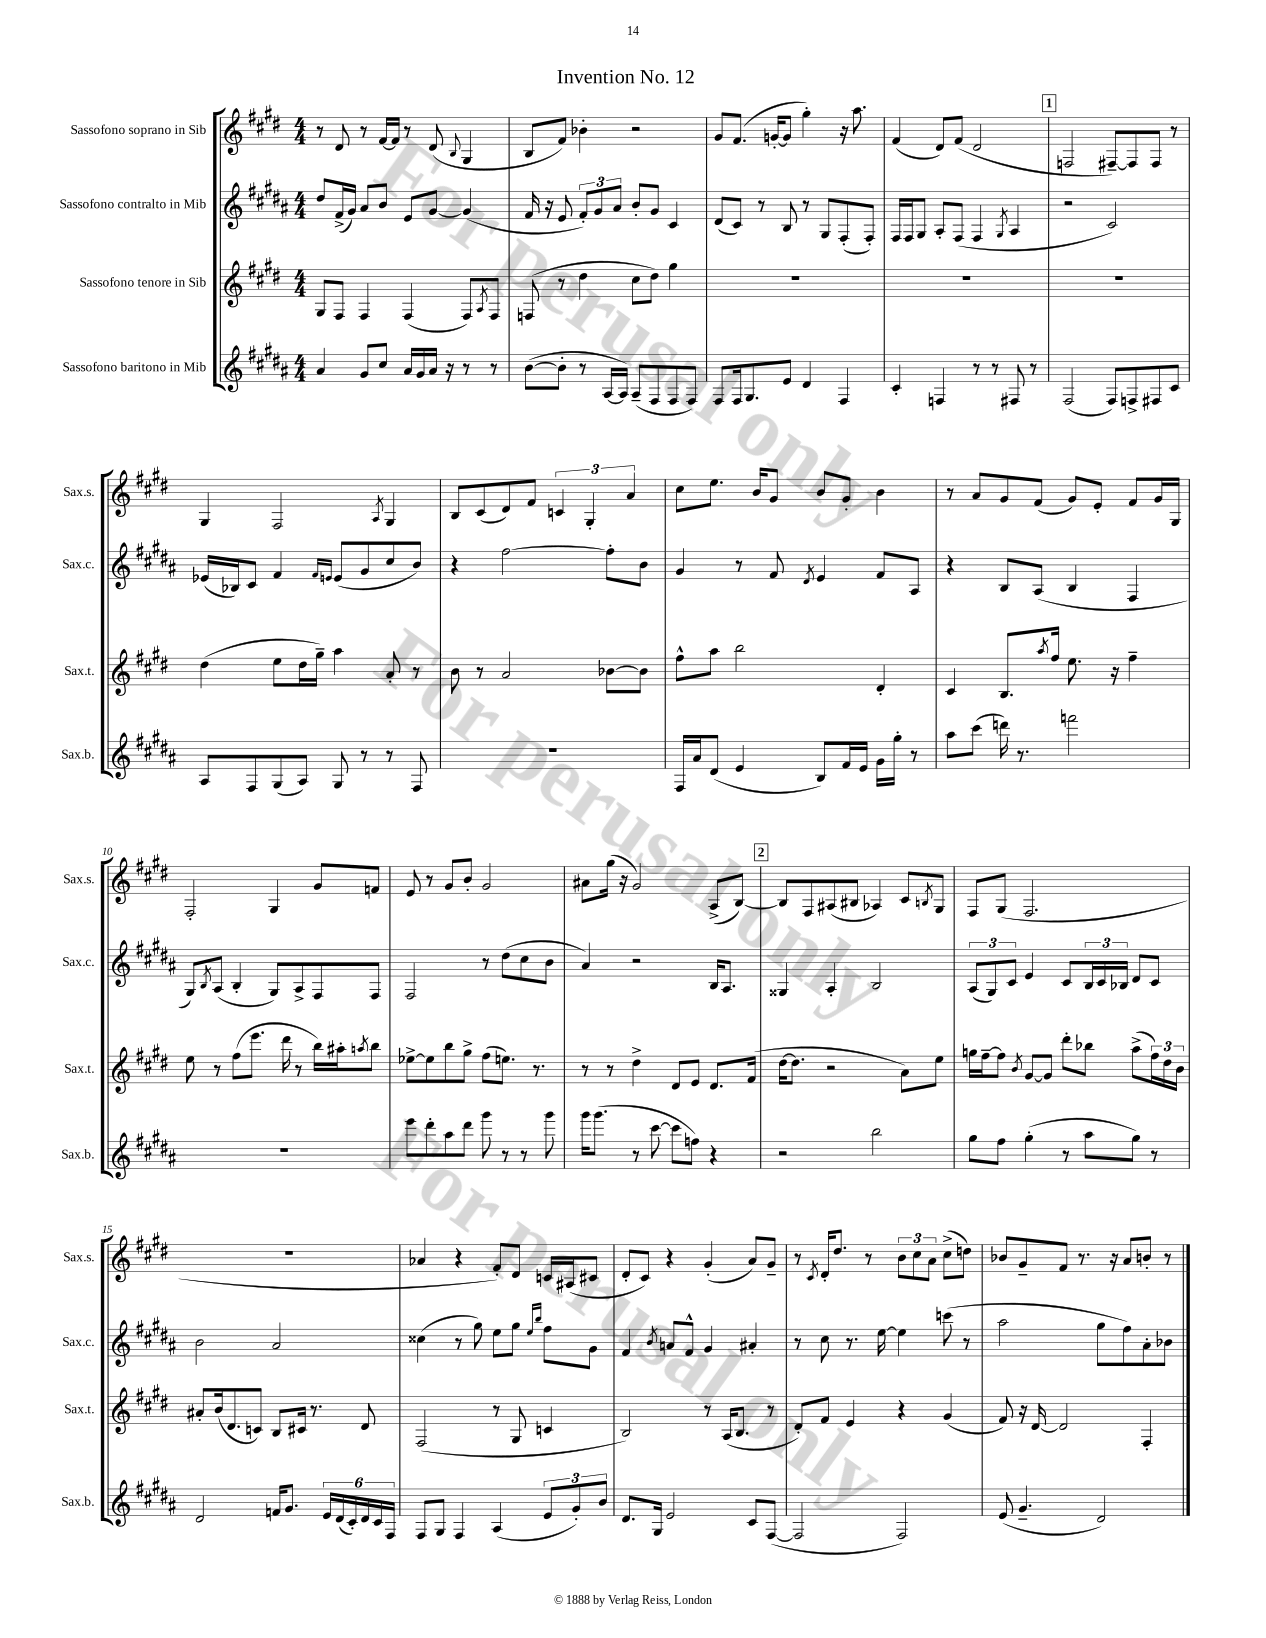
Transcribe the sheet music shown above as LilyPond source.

\header { title = "Invention No. 12" }
<<
\new StaffGroup <<
\new Staff = "s0" \with { instrumentName = "Sassofono soprano in Sib" shortInstrumentName = "Sax.s." } {
    \clef treble \key e \major \numericTimeSignature \time 4/4
    r8 dis'8 r8 fis'16~ fis'16 r8 dis'8( \appoggiatura { b8 } gis4 |
    b8 fis'8) bes'4-. r2 |
    gis'8 fis'8.( g'16~-. g'8 gis''4-.) r16 a''8. |
    fis'4( dis'8) fis'8( dis'2 |
    \mark \markup { \box "1" } f2 fis8~--) fis8 fis8 r8 |
    gis4 fis2 \acciaccatura { a8 } gis4 |
    b8 cis'8( dis'8) fis'8 \tuplet 3/2 { c'4 gis4-. a'4 } |
    cis''8 e''8. b'16 gis'8 b'8 gis'8-. b'4 |
    r8 a'8 gis'8 fis'8( gis'8) e'8-. fis'8 gis'16 gis16 |
    fis2-. gis4 gis'8 f'8 |
    e'8 r8 gis'8 b'8-. gis'2 |
    ais'8 gis''16( r16 gis'2) a8->( b8~) |
    \mark \markup { \box "2" } b8 fis8 ais8( bis8 aes4) cis'8 \acciaccatura { b8 } gis8 |
    fis8 gis8( fis2. |
    R1 |
    aes'4 r4 fis'8-.) dis'8 c'16 ais16( cis'8 |
    dis'8-. cis'8) r4 gis'4-.( a'8) gis'8-- |
    r8 \acciaccatura { cis'8 } dis'16-. dis''8. r8 \tuplet 3/2 { b'8 cis''8 a'8 } cis''8->( d''8) |
    bes'8 gis'8-- fis'8 r8. r16 a'8 b'8-. r8 \bar "|." |
}
\new Staff = "s1" \with { instrumentName = "Sassofono contralto in Mib" shortInstrumentName = "Sax.c." } {
    \clef treble \key b \major \numericTimeSignature \time 4/4
    dis''8 fis'16->( gis'16) ais'8 b'8 e'8 gis'8~ gis'4( |
    fis'16 r16 e'8 \tuplet 3/2 { fis'8-.) gis'8 ais'8 } b'8-. gis'8 cis'4 |
    dis'8( cis'8) r8 b8 r8 gis8 fis8-.( fis8-.) |
    fis16 fis16 gis8 ais8-. fis8( fis4 \acciaccatura { gis8 } ais4 |
    \mark \markup { \box "1" } r2 cis'2) |
    ees'16( bes16) cis'8 fis'4 \grace { fis'16 e'16 } e'8( gis'8 cis''8 b'8) |
    r4 fis''2~ fis''8-. b'8 |
    gis'4 r8 fis'8 \acciaccatura { dis'8 } e'4 fis'8 ais8 |
    r4 b8 ais8( b4 fis4 |
    gis8) \acciaccatura { b8 } ais8( b4-. gis8) ais8-> fis8 fis8 |
    fis2 r8 dis''8( cis''8 b'8 |
    ais'4) r2 b16 ais8. |
    \mark \markup { \box "2" } gisis4 ais4-. b2 |
    \tuplet 3/2 { ais8( gis8) cis'8 } e'4 cis'8 \tuplet 3/2 { b16 cis'16 bes16 } dis'8 cis'8 |
    b'2 ais'2 |
    cisis''4( r8 gis''8) e''8 gis''8 \grace { e''16 b''16 } fis''8 gis'8 |
    fis'4 \acciaccatura { b'8 } a'8 fis'8-^ gis'4 ais'4-. |
    r8 cis''8 r8. e''16~ e''4 c'''8( r8 |
    ais''2 gis''8 fis''8) ais'8-. bes'8 \bar "|." |
}
\new Staff = "s2" \with { instrumentName = "Sassofono tenore in Sib" shortInstrumentName = "Sax.t." } {
    \clef treble \key e \major \numericTimeSignature \time 4/4
    gis8 fis8 fis4 fis4( fis8) \acciaccatura { a8 } fis8 |
    f8( r8 dis''4 cis''8 dis''8) gis''4 |
    R1 |
    R1 |
    \mark \markup { \box "1" } R1 |
    dis''4( e''8 dis''16 gis''16--) a''4 a'8-. r8 |
    b'8 r8 a'2 bes'8~ bes'8 |
    fis''8-^ a''8 b''2 dis'4-. |
    cis'4 b8. \acciaccatura { a''8 } fis''16 e''8. r16 fis''4-- |
    e''8 r8 fis''8( e'''8. dis'''16 r8 b''16) ais''16-. \acciaccatura { a''8 } b''8 |
    ees''8~-> ees''8 b''8 gis''8-> fis''8( e''8.) r8. |
    r8 r8 dis''4-> dis'8 e'8 dis'8. fis'16( |
    \mark \markup { \box "2" } dis''16~ dis''8. r2 a'8) e''8 |
    g''16 fis''16~-- fis''8 \acciaccatura { b'8 } gis'8~ gis'8 dis'''8-. bes''8 a''8->( \tuplet 3/2 { fis''16) dis''16 b'16 } |
    ais'8-. b'16( dis'8. c'8) b8 cis'16 r8. dis'8 |
    fis2( r8 gis8 c'4 |
    b2) r8 a16( b8. r8 |
    dis'8-.) fis'8 e'4 r4 gis'4( |
    fis'8) r16 dis'16~ dis'2 fis4-. \bar "|." |
}
\new Staff = "s3" \with { instrumentName = "Sassofono baritono in Mib" shortInstrumentName = "Sax.b." } {
    \clef treble \key b \major \numericTimeSignature \time 4/4
    ais'4 gis'8 cis''8 ais'16 gis'16 ais'16 r16 r8 r8 |
    b'8~( b'8-. r8 ais16~ ais16) ais8--( fis8 fis8 fis8) |
    fis8 fis16 gis8. e'8 dis'4 fis4 |
    cis'4-. f4 r8 r8 fis8 r8 |
    \mark \markup { \box "1" } fis2( fis8) f8-> fis8 cis'8 |
    ais8 fis8 gis8( ais8) gis8 r8 r8 fis8 |
    R1 |
    fis16 ais'16 dis'8( e'4 b8) fis'16 e'16 gis'16 gis''16-. r8 |
    ais''8 cis'''8( d'''16) r8. f'''2 |
    R1 |
    e'''8 dis'''8-. ais''8 dis'''8 gis'''8 r8 r8 gis'''8 |
    gis'''16 gis'''8.( r8 cis'''8~ cis'''8 f''8) r4 |
    \mark \markup { \box "2" } r2 b''2 |
    gis''8 fis''8 gis''4-.( r8 ais''8 gis''8) r8 |
    dis'2 f'16 gis'8. \tuplet 6/4 { e'16 dis'16( cis'16-.) dis'16 cis'16 fis16 } |
    fis8 gis8 fis4 ais4( \tuplet 3/2 { e'8 gis'8-.) b'8 } |
    dis'8. gis16 e'2 cis'8 fis8~( |
    fis2 fis2) |
    e'8( gis'4.-- dis'2) \bar "|." |
}
>>
>>
\layout { \context { \Score \override BarNumber.break-visibility = ##(#f #t #t) barNumberVisibility = #(every-nth-bar-number-visible 5) } }
